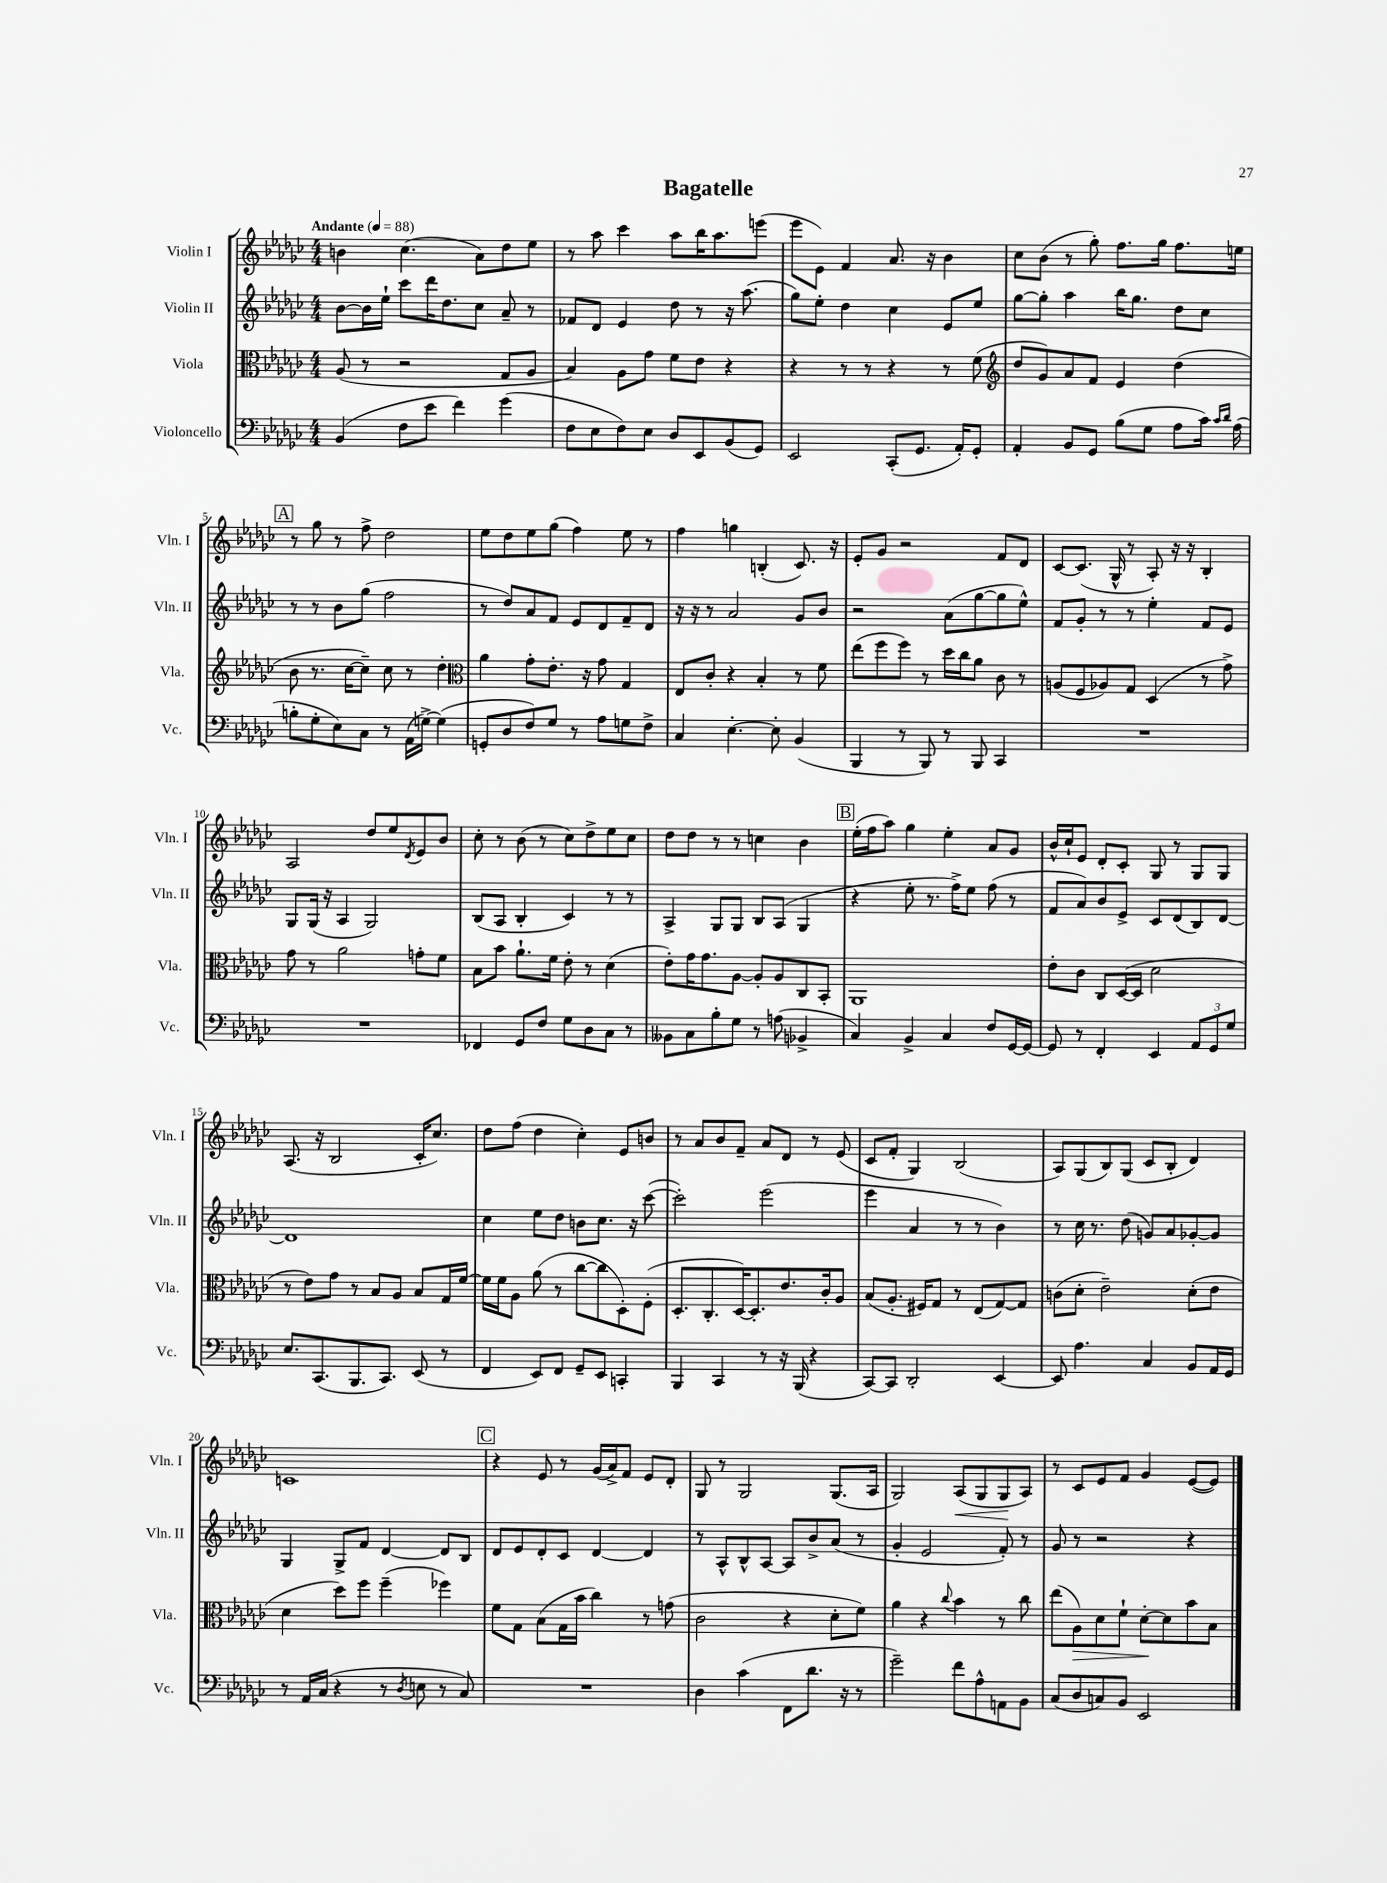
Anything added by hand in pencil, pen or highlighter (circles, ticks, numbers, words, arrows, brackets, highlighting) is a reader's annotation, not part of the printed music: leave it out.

**kern	**kern	**dynam	**kern	**kern	**dynam
*part4	*part3	*part3	*part2	*part1	*part1
*staff4	*staff3	*staff3	*staff2	*staff1	*staff1
*I"Violoncello	*I"Viola	*	*I"Violin II	*I"Violin I	*
*I'Vc.	*I'Vla.	*	*I'Vln. II	*I'Vln. I	*
*clefF4	*clefC3	*	*clefG2	*clefG2	*
*k[b-e-a-d-g-c-]	*k[b-e-a-d-g-c-]	*	*k[b-e-a-d-g-c-]	*k[b-e-a-d-g-c-]	*
*M4/4	*M4/4	*	*M4/4	*M4/4	*
*MM88	*MM88	*	*MM88	*MM88	*
=1	=1	=1	=1	=1	=1
!	!	!	!	!LO:TX:a:B:t=Andante	!
(4BB-/	(8A-/	.	[8b-\L	4bn\	.
.	8r	.	16b-\L]	.	.
.	.	.	16ee-`\JJ	.	.
8F\L	2r	.	8ccc-\L	(4.cc-\	.
8e-\J	.	.	16ddd-\K	.	.
.	.	.	8.dd-\	.	.
4f\)	.	.	.	.	.
.	.	.	8cc-\J	8a-\L)	.
(4g-\	8G-/L	.	8a-~/	8dd-\	.
.	8A-/J	.	8r	8ee-\J	.
=2	=2	=2	=2	=2	=2
8F\L	4B-/)	.	8f-X/L	8r	.
8E-\	.	.	8d-/J	8aa-\	.
8F\)	8A-\L	.	4e-/	4ccc-\	.
8E-\J	8g-\J	.	.	.	.
8D-/L	8f\L	.	8dd-\	8aa-\L	.
8EE-/	8e-\J	.	8r	16bb-\K	.
.	.	.	.	8.aa-\	.
(8BB-/	4r	.	16r	.	.
.	.	.	(8.aa-\	.	.
8GG-/J)	.	.	.	(8eeen\J	.
=3	=3	=3	=3	=3	=3
2EE-/	4r	.	8gg-\L)	8eee-\L	.
.	.	.	8ee-'\J	8e-\J)	.
.	8r	.	4dd-\	4f/	.
.	8r	.	.	.	.
(8CC-'/L	4r	.	4cc-\	8.a-/	.
8.GG-/J	.	.	.	.	.
.	.	.	.	16r	.
.	8r	.	8e-/L	4b-\	.
16AA-'/KL)	.	.	.	.	.
8GG-'/J	(8f\	.	8ee-/J	.	.
=4	=4	=4	=4	=4	=4
*	*clefG2	*	*	*	*
4AA-'/	8dd-/L	.	[8gg-\L	8cc-\L	.
.	8g-/)	.	8gg-'\J]	(8b-\J	.
8BB-/L	8a-/	.	4aa-\	8r	.
8GG-/J	8f/J	.	.	8gg-'\)	.
(8B-\L	4e-/	.	16bb-\KL	8.ff\L	.
.	.	.	8.gg-\J	.	.
8G-\J	.	.	.	.	.
.	.	.	.	16gg-\Jk	.
8A-\L	(4dd-\	.	8dd-\L	8.ff\L	.
16c-\Jk)	.	.	8cc-\J	.	.
16qqc-/LL	.	.	.	.	.
16qqd-/JJ	.	.	.	.	.
(16A-\	.	.	.	16een\Jk	.
!!LO:LB:g=z
!!LO:REH:place=s1:t=A
=5	=5	=5	=5	=5	=5
8Bn'\L	8b-\	.	8r	8r	.
8G-'\	8.r	.	8r	8gg-\	.
8E-\)	.	.	8b-\L	8r	.
.	[16cc-\KL	.	.	.	.
8C-\J	8cc-~\J])	.	(8gg-\J	8ff^\	.
8r	8cc-\	.	2ff\	2dd-\	.
(16AA-\LL	8r	.	.	.	.
[16Gn^\JJ)	.	.	.	.	.
(4G\]	4dd-'\	.	.	.	.
=6	=6	=6	=6	=6	=6
*	*clefC3	*	*	*	*
8GGn'/L	4a-\	.	8r	8ee-\L	.
8D-/	.	.	8dd-/L)	8dd-\	.
8F/)	8g-'\L	.	8a-/	8ee-\	.
8G-/J	8.e-'\J	.	8f/J	(8gg-\J	.
8r	.	.	8e-/L	4ff\)	.
.	16r	.	.	.	.
8A-\L	8g-\	.	8d-/	.	.
8Gn\	4G-/	.	8f~/	8ee-\	.
8F^\J	.	.	8d-/J	8r	.
=7	=7	=7	=7	=7	=7
4C-/	8E-/L	.	16r	4ff\	.
.	.	.	16r	.	.
.	8c-'/J	.	8r	.	.
[4.E-'\	4r	.	2a-/	4ggn\	.
.	4B-'/	.	.	(4Bn'/	.
8E-'\]	.	.	.	.	.
(4BB-/	8r	.	8g-/L	8.c-/)	.
.	8f\	.	8b-/J	.	.
.	.	.	.	16r	.
=8	=8	=8	=8	=8	=8
4BBB-/	(8ee-\L	.	2r	8e-'/L	.
.	8ff\	.	.	8g-/J	.
8r	8ff\J)	.	.	2r	.
8BBB-/)	8r	.	.	.	.
8r	16dd-\LL	.	(8a-\L	.	.
.	16cc-\J	.	.	.	.
8BBB-/	8a-\J	.	[8gg-\	.	.
4CC-/	8c-\	.	8gg-\]	8f/L	.
.	8r	.	8ee-^^\J)	8d-/J	.
=9	=9	=9	=9	=9	=9
1r	(8An/L	.	8f/L	[8c-/L	.
.	8F/	.	8g-'/J	(8.c-/J]	.
.	8A-X/)	.	8r	.	.
.	.	.	.	16G-^^/	.
.	8G-/J	.	8r	8r	.
.	(4D-/	.	4ee-'\	8A-'/)	.
.	.	.	.	16r	.
.	.	.	.	16r	.
.	8r	.	8f/L	4B-'/	.
.	8g-^\)	.	8e-/J	.	.
!!LO:LB:g=z
=10	=10	=10	=10	=10	=10
1r	8g-\	.	8G-/L	2A-/	.
.	8r	.	(16G-/Jk	.	.
.	.	.	16r	.	.
.	2a-\	.	4A-/	.	.
.	.	.	2G-/)	8dd-/L	.
.	.	.	.	8ee-/	.
.	.	.	.	8qd-/	.
.	8gn'\L	.	.	8e-/	.
.	8f\J	.	.	8b-/J	.
=11	=11	=11	=11	=11	=11
4FF-X/	8B-\L	.	(8B-/L	8cc-'\	.
.	8b-\J	.	8A-/J	8r	.
8GG-/L	8.a-`\L	.	4B-'/	(8b-\	.
8F/J	.	.	.	8r	.
.	16f\Jk	.	.	.	.
8G-\L	8e-'\	.	4c-/)	8cc-\L)	.
8D-\	8r	.	.	8dd-^\	.
8C-\J	(4d-\	.	8r	8ee-\	.
8r	.	.	8r	8cc-\J	.
=12	=12	=12	=12	=12	=12
8BB--X\L	8e-'\L)	.	4A-^/	8dd-\L	.
8C-\	16g-\K	.	.	8dd-\J	.
.	8.g-\	.	.	.	.
8B-'\	.	.	8G-/L	8r	.
8G-\J	[8A-\J	.	8G-/J	8r	.
8r	8A-'/L]	.	8B-/L	4ccn\	.
(8An\	8A-/	.	(8A-/J	.	.
4BB-X^/	8C-/	.	4G-/	4b-\	.
.	8BB-'/J	.	.	.	.
!!LO:REH:place=s1:t=B
=13	=13	=13	=13	=13	=13
4C-/)	1AA-	.	4r	(16ee-'\LL	.
.	.	.	.	16ff\J	.
.	.	.	.	8aa-\J)	.
4BB-^/	.	.	8ee-'\	4gg-\	.
.	.	.	8.r	.	.
4C-/	.	.	.	4ee-'\	.
.	.	.	16ff^\KL)	.	.
.	.	.	8ee-\J	.	.
8F/L	.	.	(8ff\	8a-/L	.
[16GG-/L	.	.	8r	8g-/J	.
16GG-/JJ_	.	.	.	.	.
=14	=14	=14	=14	=14	=14
8GG-/]	8e-'\L	.	8f/L	16b-^^/LL	.
.	.	.	.	16cc-`/J	.
8r	8c-\J	.	8a-/)	8e-/J	.
4FF'/	8C-/L	.	8b-/	8d-'/L	.
.	([16D-/L	.	8e-^/J	8c-'/J	.
.	16D-/JJ]	.	.	.	.
4EE-/	2d-\	.	8c-/L	8G-/	.
.	.	.	(8d-/	8r	.
12AA-/L	.	.	8B-/)	8G-/L	.
12GG-/	.	.	.	.	.
.	.	.	[8d-/J	8G-/J	.
12G-/J	.	.	.	.	.
!!LO:LB:g=z
=15	=15	=15	=15	=15	=15
8.E-/L	8r	.	1d-]	(8.A-/	.
.	8e-\L)	.	.	.	.
(8.CC-/	.	.	.	16r	.
.	8g-\J	.	.	2B-/	.
8.BBB-/	8r	.	.	.	.
.	8B-/L	.	.	.	.
8.CC-/J)	.	.	.	.	.
.	8A-/J	.	.	.	.
(8EE-/	8B-/L	.	.	16c-'/KL	.
.	.	.	.	8.cc-/J)	.
8r	16G-/L	.	.	.	.
.	[16f/JJ	.	.	.	.
=16	=16	=16	=16	=16	=16
4FF/	16f\LL]	.	4cc-\	8dd-\L	.
.	16f\J	.	.	.	.
.	8A-\J	.	.	(8ff\J	.
8EE-/L)	(8a-\	.	8ee-\L	4dd-\	.
8FF/J	8r	.	8dd-\J	.	.
8GG-~/L	[8cc-\L	.	8bn\L	4cc-'\)	.
8EE-/J	8cc-\]	.	8.cc-\J	.	.
4CCn'/	8D-'\)	.	.	8e-/L	.
.	.	.	16r	.	.
.	(8F'\J	.	([8ccc-\	8bn/J	.
=17	=17	=17	=17	=17	=17
4BBB-/	8.D-'/L	.	2ccc-'\])	8r	.
.	.	.	.	8a-/L	.
.	8.C-'/	.	.	.	.
4CC-/	.	.	.	8b-/	.
.	[16D-/K)	.	.	8f~/J	.
.	8.D-'/]	.	.	.	.
8r	.	.	(2eee-\	8a-/L	.
16r	8.e-/	.	.	8d-/J	.
(16BBB-/	.	.	.	.	.
4r	.	.	.	8r	.
.	16c-'/k	.	.	.	.
.	8A-/J	.	.	(8e-/	.
=18	=18	=18	=18	=18	=18
[8CC-/L)	(8B-/L	.	4eee-\	8c-/L	.
8CC-/J]	8.A-'/J	.	.	8f'/J	.
2DD-'/	.	.	4a-/	4G-/)	.
.	16F#X/KL)	.	.	.	.
.	8G-/J	.	.	.	.
.	8r	.	8r	(2B-/	.
.	(8E-/L	.	8r	.	.
[4EE-/	[8G-/)	.	4b-\)	.	.
.	8G-/J]	.	.	.	.
=19	=19	=19	=19	=19	=19
8EE-/]	(8cn\L	.	8r	8A-/L)	.
4.A-\	8d-'\J	.	16cc-\	(8G-/	.
.	.	.	8.r	.	.
.	2e-~\)	.	.	8B-/)	.
.	.	.	(8dd-\	(8G-/J	.
4C-/	.	.	8gn/L)	8c-/L	.
.	.	.	8a-/	8B-'/J	.
8BB-/L	(8d-'\L	.	[8g-X'/	4d-/)	.
16AA-/L	8e-\J	.	8g-/J]	.	.
16GG-/JJ	.	.	.	.	.
!!LO:LB:g=z
=20	=20	=20	=20	=20	=20
8r	4d-\	.	4G-/	1cn	.
16AA-/LL	.	.	.	.	.
(16C-/JJ	.	.	.	.	.
4r	8dd-\L)	.	8G-^/L	.	.
.	8ff\J	.	8f/J	.	.
8r	(4ff~\	.	[4d-/	.	.
8qD-/	.	.	.	.	.
8En\	.	.	.	.	.
8r	4ff-X\)	.	8d-/L]	.	.
8C-/)	.	.	8B-/J	.	.
!!LO:REH:place=s1:t=C
=21	=21	=21	=21	=21	=21
1r	8f\L	.	8d-/L	4r	.
.	8G-\J	.	8e-/	.	.
.	(8B-\L	.	8d-'/	8e-/	.
.	16G-\L	.	8c-/J	8r	.
.	16b-\JJ	.	.	.	.
.	4cc-\)	.	[4d-/	(16g-/LL	.
.	.	.	.	16a-^/J)	.
.	.	.	.	8f/J	.
.	8r	.	4d-/]	8e-/L	.
.	(8gn\	.	.	8d-'/J	.
=22	=22	=22	=22	=22	=22
4D-\	2c-\	.	8r	8G-/	.
.	.	.	8A-^^/L	8r	.
(4c-\	.	.	8B-^^/	2G-/	.
.	.	.	[8A-/J	.	.
8FF\L	4r	.	8A-/L]	.	.
8.d-\J	.	.	8b-^/	.	.
.	8d-'\L	.	(8a-/J	(8.G-/L	.
16r	.	.	.	.	.
8r	8f\J)	.	8r	.	.
.	.	.	.	16A-/Jk	.
=23	=23	=23	=23	=23	=23
2g-~\)	4a-\	.	4g-'/	2G-/)	.
.	4r	.	2e-/	.	.
.	8qqcc-/	.	.	.	.
!	!	!	!	!	!LO:HP:b
8f\L	4b-\	.	.	(8A-/L	<
8A-^^\	.	.	.	8G-/	.
8AAn\	8r	.	8f'/)	8G-/	.
8BB-\J	8cc-\	.	8r	8A-/J)	[
=24	=24	=24	=24	=24	=24
(8C-/L	(8ee-\L	.	8g-/	8r	.
!	!	!LO:HP:b	!	!	!
8D-/	8A-\)	>	8r	8c-/L	.
8Cn/)	8d-\	.	2r	8e-/	.
8BB-/J	8f`\J	.	.	8f/J	.
2EE-/	[8d-'\L	.	.	4g-/	.
.	8d-\]	]	.	.	.
.	8b-\	.	4r	([8e-/L	.
.	8B-\J	.	.	8e-/J])	.
==	==	==	==	==	==
*-	*-	*-	*-	*-	*-
